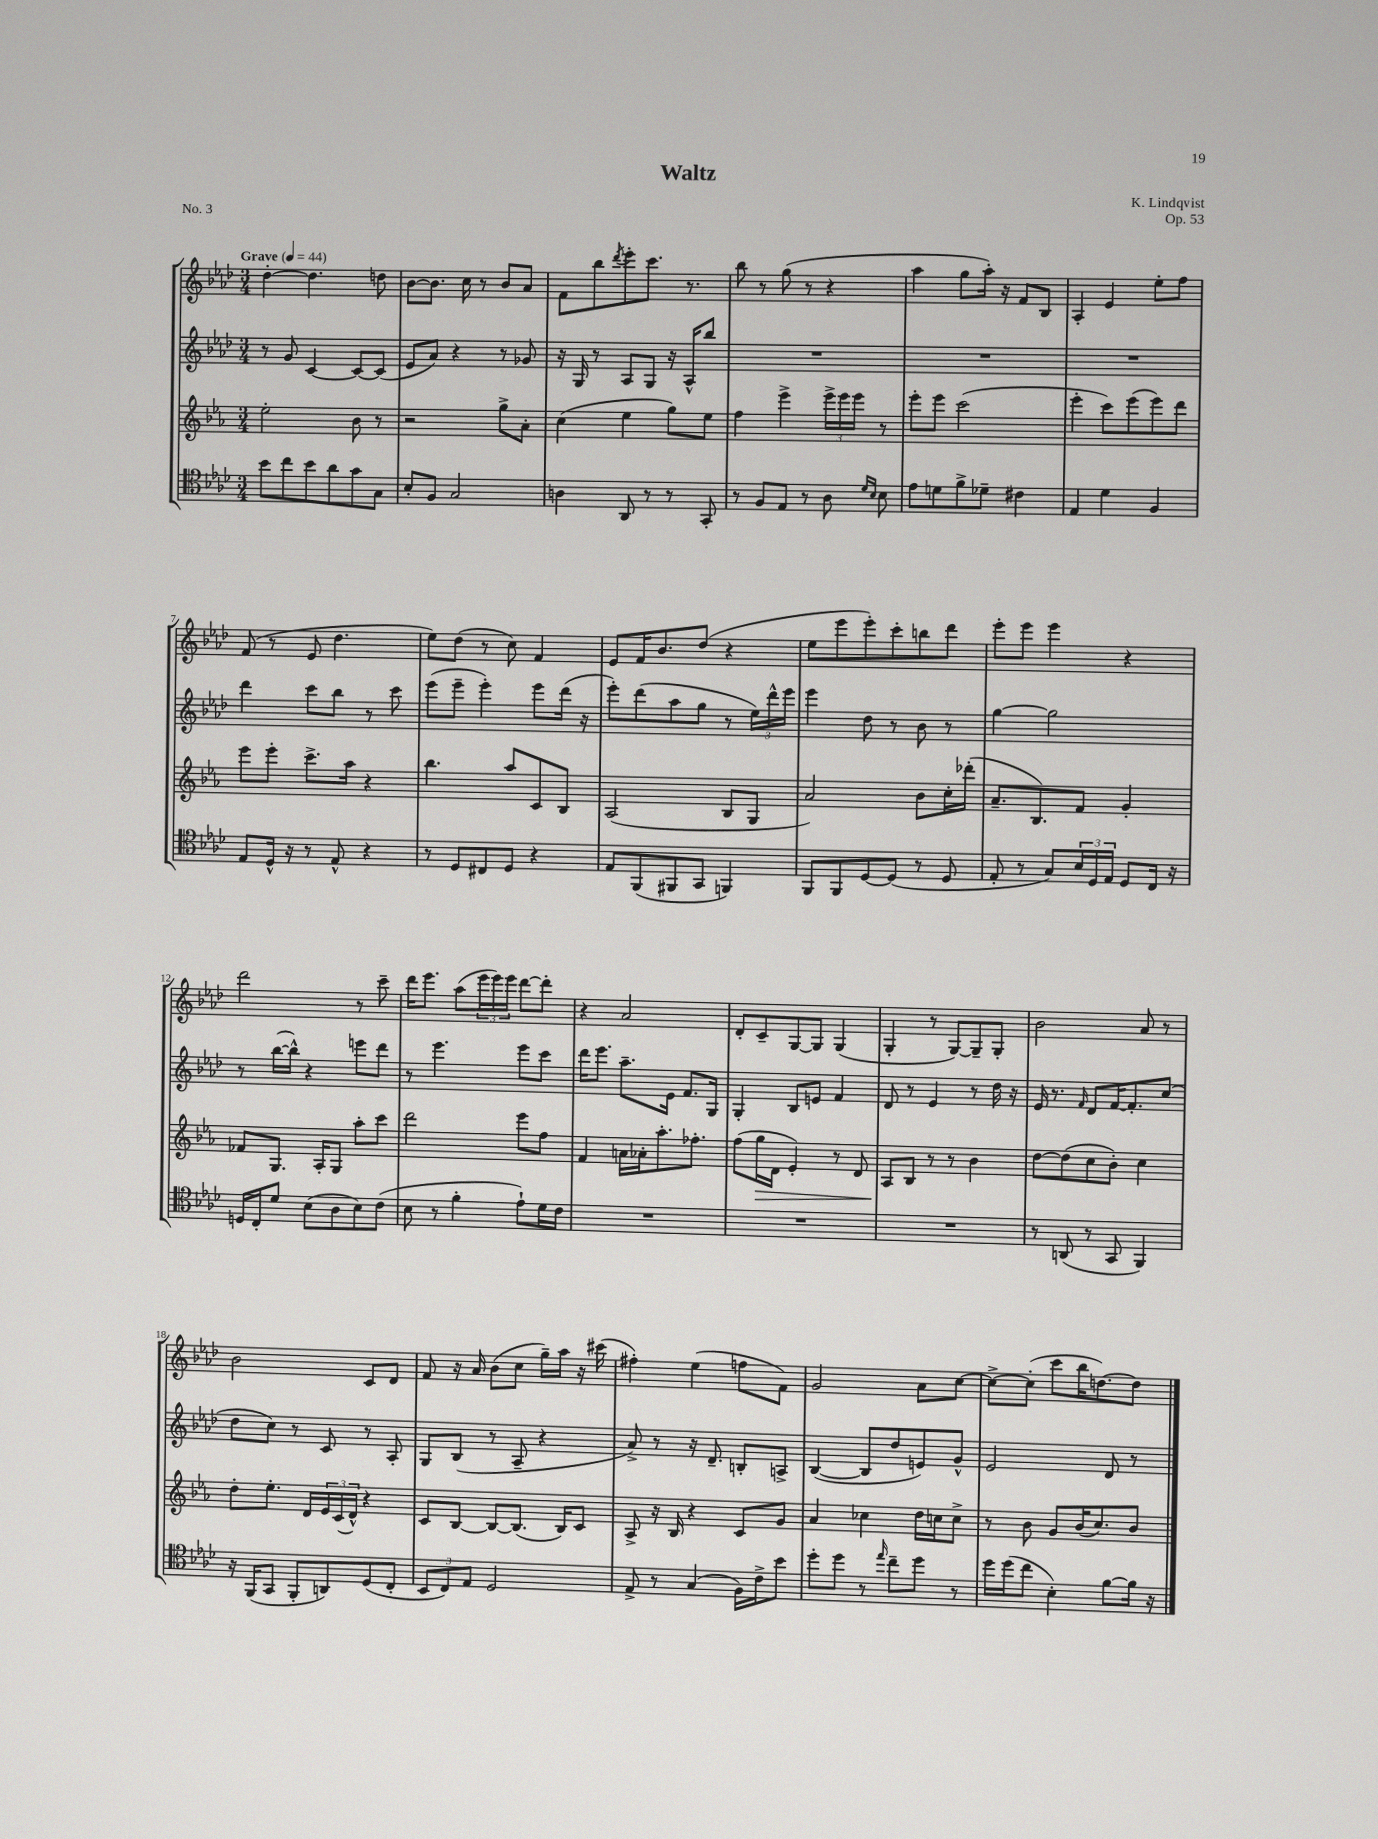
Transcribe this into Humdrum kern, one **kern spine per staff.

**kern	**kern	**kern	**kern
*staff4	*staff3	*staff2	*staff1
*clefC4	*clefG2	*clefG2	*clefG2
*k[b-e-a-d-]	*k[b-e-a-]	*k[b-e-a-d-]	*k[b-e-a-d-]
*M3/4	*M3/4	*M3/4	*M3/4
*MM44	*MM44	*MM44	*MM44
8b-\L	2ee-'\	8r	[4dd-'\
8cc\	.	8g/	.
8b-\	.	[4c/	4.dd-\]
8a-\	.	.	.
8g\	8b-\	8c/_L	.
8G\J	8r	(8c/]J	8dd\
=	=	=	=
8B-'/L	2r	8e-/L	[8b-\L
8F/J	.	8a-/J)	8.b-\]J
2G/	.	4r	.
.	.	.	16cc\
.	.	.	8r
.	8gg^\L	8r	8b-/L
.	8a-'\J	8g-/	8a-/J
=	=	=	=
4A\	(4cc\	16r	8f\L
.	.	16G/	.
.	.	8r	8bb-\
.	.	.	8qddd-/
8AA-/	4ee-\	8A-/L	8eee-'\
8r	.	8G/J	8.ccc\J
8r	8gg\L)	16r	.
.	.	16A-^^/LK	8.r
8GG'/	8ee-\J	8bb-/J	.
=	=	=	=
8r	4ff\	2.r	8bb-\
8F/L	.	.	8r
8E-/J	4eee-^\	.	(8gg\
8r	.	.	8r
8A-\	24eee-^\LL	.	4r
.	24eee-\	.	.
.	24eee-\JJ	.	.
16qqd-/LL	.	.	.
16qqB-/JJ	.	.	.
8B-\	8r	.	.
=	=	=	=
8e-\L	8eee-'\L	2.r	4aa-\
8d\	8eee-\J	.	.
8f^\	(2ccc\	.	8gg\L
8d-~\J	.	.	16aa-'\Jk)
.	.	.	16r
4c#\	.	.	8f/L
.	.	.	8B-/J
=	=	=	=
4E-/	4eee-'\	2.r	4A-'/
4d-\	8ccc\L)	.	4e-/
.	(8eee-\	.	.
4F/	8eee-\)	.	8ee-'\L
.	8ddd\J	.	8ff\J
=	=	=	=
8E-/L	8eee-\L	4ddd-\	(8f/
16D-^^/Jk	8eee-'\J	.	8r
16r	.	.	.
8r	8.ccc^\L	8ccc\L	8e-/
8E-^^/	.	8bb-\J	4.dd-\
.	16aa-\Jk	.	.
4r	4r	8r	.
.	.	8ccc\	.
=	=	=	=
8r	4.bb-\	(8eee-\L	8ee-\L)
8D-/L	.	8eee-~\J	(8dd-\J
8C#/	.	4eee-'\)	8r
8D-/J	8aa-/L	.	8cc\)
4r	8c/	8eee-\L	4f/
.	8B-/J	(16ddd-\Jk	.
.	.	16r	.
=	=	=	=
8E-/L	(2A-/	8eee-'\L)	8e-/L
(8FF/	.	(8ddd-\	16f/K
.	.	.	8.b-/
8FF#/	.	8aa-\	.
8GG/J	.	8gg\J	(8dd-/J
4FF/)	8B-/L	8r	4r
.	8G/J	24ee-\LL)	.
.	.	24ddd-^^\	.
.	.	24eee-\JJ	.
=	=	=	=
8FF/L	2a-/)	4eee-\	8ee-\L
8FF/	.	.	8eee-\
[8D-/	.	8dd-\	8eee-'\)
(8D-/]J	.	8r	8ccc'\
8r	8b-\L	8b-\	8bb\
8D-/	16cc'\L	8r	8ddd-\J
.	(16ddd-'\JJ	.	.
=	=	=	=
8E-'/	8.a-~/L	[4gg\	8eee-'\L
8r	.	.	8eee-\J
.	8.B-/)	.	.
8G/L)	.	2gg\]	4eee-\
24B-/L	8f/J	.	.
24D-/	.	.	.
24E-/JJ	.	.	.
8D-/L	4g'/	.	4r
16C/Jk	.	.	.
16r	.	.	.
=	=	=	=
16D/LL	8f-/L	8r	2ddd-\
16C'/J	.	.	.
8d-/J	8.G/J	([16bb-\LL	.
.	.	16bb-^^\]JJ)	.
(8B-\L	.	4r	.
.	16A-'/LK	.	.
8A-\	8G/J	.	.
8B-\)	8aa-'\L	8eee\L	8r
(8c\J	8ccc\J	8ddd-\J	8ccc~\
=	=	=	=
8B-\	2ddd\	8r	16ddd-\LK
.	.	.	8.eee-\J
8r	.	4.eee-\	.
4f'\	.	.	(8aa-\L
.	.	.	24eee-\L
.	.	.	24eee-\)
.	.	.	24eee-\JJ
8e-`\L)	8eee-\L	8eee-\L	[8ddd-\L
16d-\L	8ff\J	8ccc\J	8ddd-'\]J
16c\JJ	.	.	.
=	=	=	=
2.r	4f/	16ddd-\LK	4r
.	.	8.eee-\J	.
.	16a\LL	8.aa-~\L	2a-/
.	16a-'\J	.	.
.	8.aa-'\	.	.
.	.	16e-\Jk	.
.	.	8.f/L	.
.	8.ff-'\J	.	.
.	.	16G/Jk	.
=	=	=	=
2.r	(8ff\L	4G'/	8d-'/L
.	16gg\L	.	8c~/
.	16d\JJ	.	.
.	4e-'/)	8B-/L	[8G/
.	.	8e/J	8G/]J
.	8r	4f/	(4G/
.	8d/	.	.
=	=	=	=
2.r	8A-/L	8d-/	4G'/
.	8B-/J	8r	.
.	8r	4e-/	8r
.	8r	.	[8G/L)
.	4b-\	8r	8G~/]
.	.	16dd-\	8G'/J
.	.	16r	.
=	=	=	=
8r	[8dd\L	16e-/	2b-\
.	.	8.r	.
(8AA/	(8dd\]	.	.
.	.	16qqf/	.
8r	8cc\	8d-/L	.
8GG/	8b-'\J)	[16f/K	.
.	.	8.f'/]	.
4FF/)	4cc\	.	8a-/
.	.	(8cc/J	8r
=	=	=	=
16r	8dd'\L	8dd-\L	2b-\
(16FF/LK	.	.	.
8GG/J	8.ee-'\J	8cc\J)	.
8FF'/L	.	8r	.
.	16d/LL	.	.
8AA/)	24e-/	8c/	.
.	(24c/	.	.
.	24d^^/JJ)	.	.
(8D-/	4r	8r	8c/L
8C'/J	.	8A-'/	8d-/J
=	=	=	=
12BB-/L	8c/L	8G/L	8f/
12C/)	.	.	.
.	[8B-/J	(8B-/J	16r
12E-/J	.	.	.
.	.	.	16a-/
2D-/	8B-/_L	8r	(8b-\L
.	(8.B-/]J	8A-~/	8cc\J
.	.	4r	16gg~\LL)
.	16B-/LK)	.	16aa-\JJ
.	8c/J	.	16r
.	.	.	(16ccc#\
=	=	=	=
8E-^/	8A-^/	8a-^/)	4ff#'\)
8r	16r	8r	.
.	16B-/	.	.
(4G/	4r	16r	(4ee-\
.	.	8.d-~/	.
16F\LL)	8c/L	8B'/L	8ff\L
16c^\J	.	.	.
8b-\J	8g/J	8A^/J	8f\J)
=	=	=	=
8dd-'\L	4a-/	([4B-/	2g/
8dd-\J	.	.	.
8r	4cc-\	8B-/]L	.
16qqee-/	.	.	.
8cc~\L	.	8dd-/	.
8dd-\J	16dd\LL	8e/)	8a-\L
.	16cc\J	.	.
8r	8cc^\J	8g^^/J	[8cc\J
=	=	=	=
16dd-\LL	8r	2e-/	8cc^\_L
(16dd-\J	.	.	.
8cc\J	8b-\	.	(8cc'\]J
4B-'\)	8g/L	.	8ccc\L
.	(16b-/K	.	16bb-\K
.	8.cc/)	.	[8.dd\)
[8f\L	.	8d-/	.
16f\]Jk	8b-/J	8r	8dd\]J
16r	.	.	.
==	==	==	==
*-	*-	*-	*-
